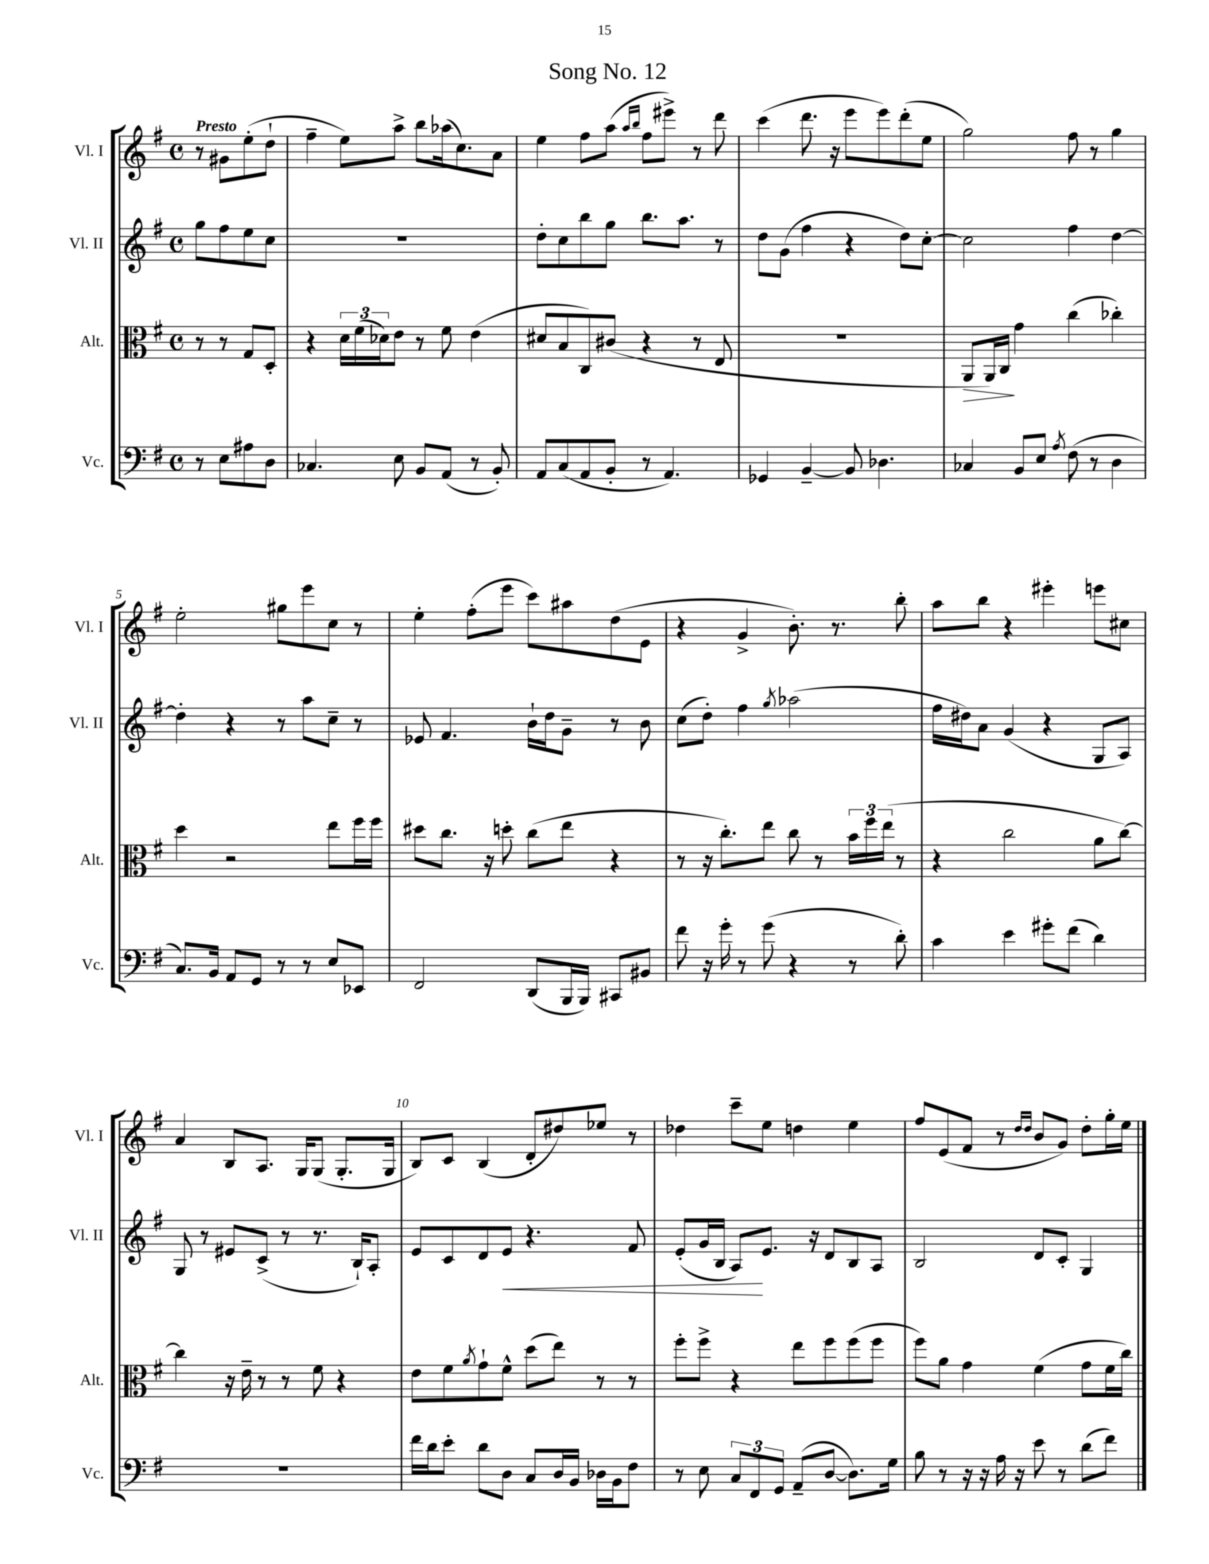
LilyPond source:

\header { title = "Song No. 12" }
<<
\new StaffGroup <<
\new Staff = "s0" \with { instrumentName = "Vl. I" shortInstrumentName = "Vl. I" } {
    \clef treble \key g \major \defaultTimeSignature \time 4/4 \partial 2 \tempo "Presto"
    r8 gis'8 e''8-.( d''8-! |
    fis''4-- e''8) a''8-> b''8 aes''16( c''8.) a'8 |
    e''4 fis''8 a''8( \grace { a''16 b''16 } fis''8 eis'''8->) r8 d'''8 |
    c'''4( d'''8. r16 e'''8 e'''8) d'''8-.( e''8 |
    g''2) fis''8 r8 g''4 |
    e''2-. gis''8 e'''8 c''8 r8 |
    e''4-. fis''8-.( e'''8 c'''8) ais''8 d''8( e'8 |
    r4 g'4-> b'8.-.) r8. b''8-. |
    a''8 b''8 r4 eis'''4-. e'''8 cis''8 |
    a'4 b8 a8. g16 g8( g8.-. g16 |
    b8) c'8 b4( d'8-. dis''8) ees''8 r8 |
    des''4 c'''8-- e''8 d''4 e''4 |
    fis''8 e'8( fis'8 r8 \grace { d''16 d''16 } b'8 g'8) d''8-. g''16-. e''16 \bar "|." |
}
\new Staff = "s1" \with { instrumentName = "Vl. II" shortInstrumentName = "Vl. II" } {
    \clef treble \key g \major \defaultTimeSignature \time 4/4 \partial 2
    g''8 fis''8 e''8 c''8 |
    R1 |
    d''8-. c''8 b''8 g''8 b''8. a''8. r8 |
    d''8 g'8( fis''4 r4 d''8) c''8~-. |
    c''2 fis''4 d''4~ |
    d''4-. r4 r8 a''8 c''8-- r8 |
    ees'8 fis'4. b'16-! d''16 g'8-- r8 b'8 |
    c''8( d''8-.) fis''4 \acciaccatura { g''8 } aes''2( |
    fis''16 dis''16) a'8 g'4( r4 g8 a8) |
    g8 r8 eis'8 c'8->( r8 r8. b16-!) a8-. |
    e'8 c'8 d'8 e'8\< r4. fis'8 |
    e'8-.( g'16 b16 a8\!) e'8. r16 d'8 b8 a8 |
    b2 d'8 c'8-. g4 \bar "|." |
}
\new Staff = "s2" \with { instrumentName = "Alt." shortInstrumentName = "Alt." } {
    \clef alto \key g \major \defaultTimeSignature \time 4/4 \partial 2
    r8 r8 g8 d8-. |
    r4 \tuplet 3/2 { d'16 fis'16( des'16) } e'8 r8 fis'8 e'4( |
    dis'8 b8 c8) cis'8( r4 r8 e8 |
    R1 |
    a,8\> a,16) c16\! g'4 c''4( ces''4-.) |
    d''4 r2 e''8 fis''16 fis''16 |
    dis''8 c''8. r16 d''8-. c''8( e''8 r4 |
    r8 r16 c''8.-.) e''8 c''8 r8 \tuplet 3/2 { b'16 fis''16 e''16( } r8 |
    r4 c''2 a'8 c''8~) |
    c''4 r16 e'16-- r8 r8 fis'8 r4 |
    e'8 fis'8 \acciaccatura { a'8 } g'8-! fis'8-^ d''8( e''8) r8 r8 |
    fis''8-. fis''8-> r4 e''8 fis''8 fis''8( fis''8 |
    fis''8) a'8 g'4 fis'4( g'8 fis'16 c''16) \bar "|." |
}
\new Staff = "s3" \with { instrumentName = "Vc." shortInstrumentName = "Vc." } {
    \clef bass \key g \major \defaultTimeSignature \time 4/4 \partial 2
    r8 e8 ais8 d8 |
    ces4. e8 b,8 a,8( r8 b,8-.) |
    a,8 c8( a,8 b,8-. r8 a,4.) |
    ges,4 b,4~-- b,8 des4. |
    ces4 b,8 e8 \acciaccatura { a8 } fis8( r8 d4 |
    c8.) b,16 a,8 g,8 r8 r8 e8 ees,8 |
    fis,2 d,8( b,,16 b,,16) cis,8 bis,8 |
    fis'8 r16 g'16-. r8 g'8( r4 r8 d'8-.) |
    c'4 e'4 gis'8-. fis'8( d'4) |
    r1 |
    fis'16 d'16 e'8-. d'8 d8 c8 d16 b,16 des16 b,16 fis8 |
    r8 e8 \tuplet 3/2 { c8 fis,8 g,8 } a,8--( d8~ d8.) g16 |
    b8 r8 r16 r16 a16 r16 e'8 r8 d'8( fis'8) \bar "|." |
}
>>
>>
\layout { \context { \Score \override BarNumber.break-visibility = ##(#f #t #t) barNumberVisibility = #(every-nth-bar-number-visible 5) } }
